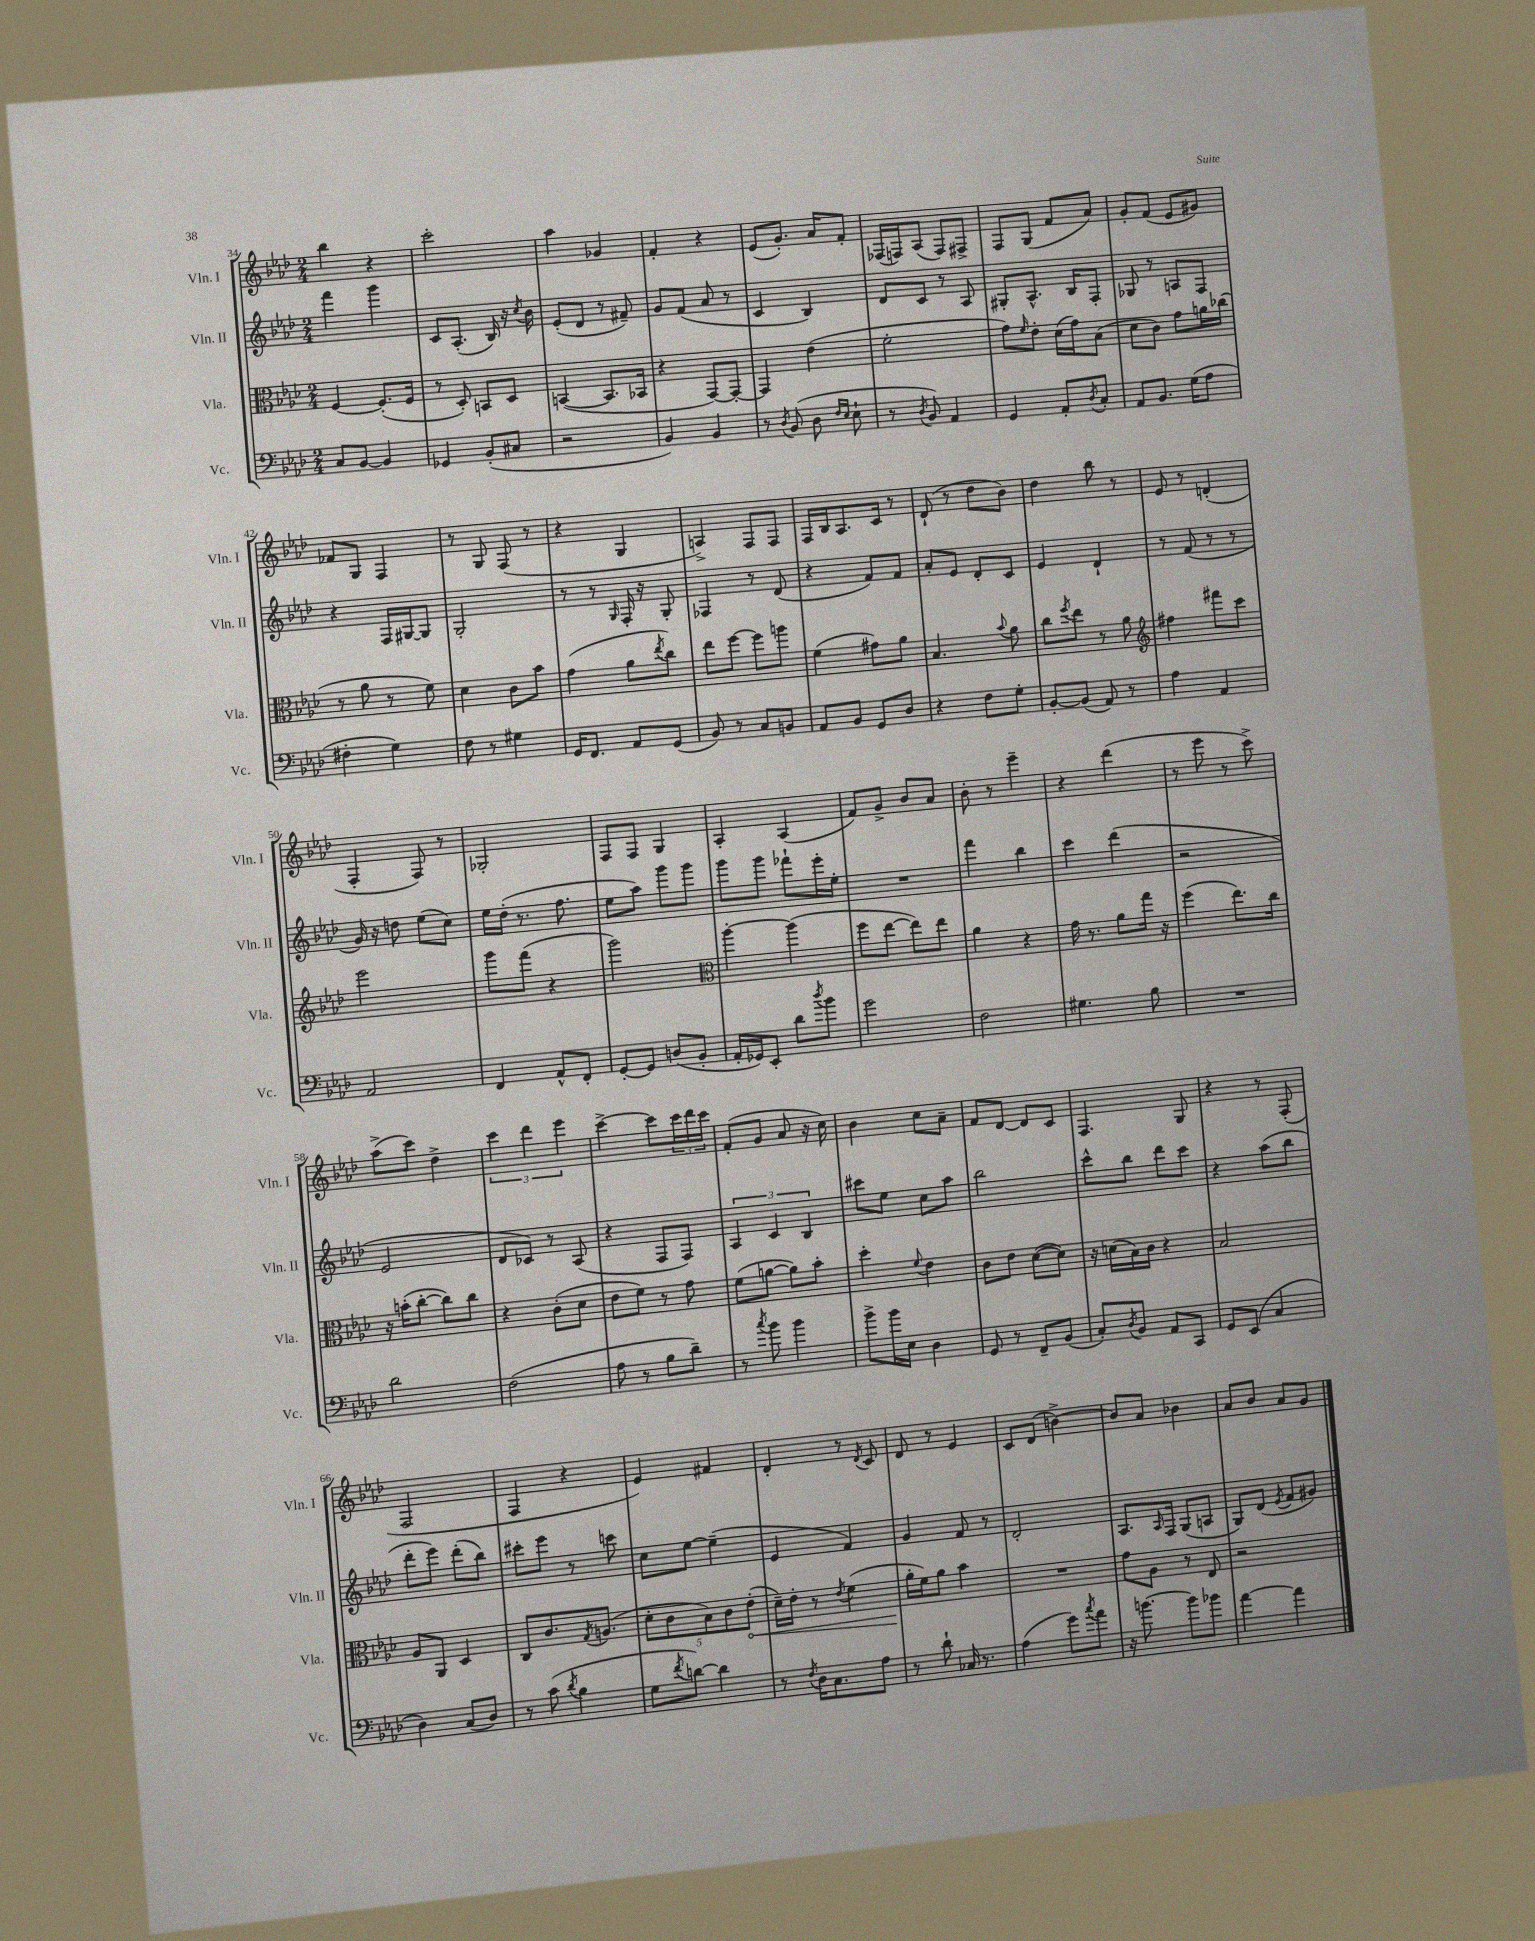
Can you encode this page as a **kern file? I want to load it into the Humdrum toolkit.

**kern	**kern	**dynam	**kern	**kern
*part4	*part3	*part3	*part2	*part1
*staff4	*staff3	*staff3	*staff2	*staff1
*I"Vc.	*I"Vla.	*	*I"Vln. II	*I"Vln. I
*I'Vc.	*I'Vla.	*	*I'Vln. II	*I'Vln. I
*clefF4	*clefC3	*	*clefG2	*clefG2
*k[b-e-a-d-]	*k[b-e-a-d-]	*	*k[b-e-a-d-]	*k[b-e-a-d-]
*M2/4	*M2/4	*	*M2/4	*M2/4
=34	=34	=34	=34	=34
8C/L	[4F/	.	4fff\	4bb-\
[8BB-/J	.	.	.	.
4BB-/]	(8.F'/L]	.	4ggg\	4r
.	16F/Jk	.	.	.
=35	=35	=35	=35	=35
4GG-X/	8r	.	8c/L	2ccc'\
.	8D-'/)	.	(8.A-'/J	.
(8BB-'/L	8BBn/L	.	.	.
.	.	.	16B-/)	.
8C#X/J	8D-/J	.	16r	.
.	.	.	8qcc/	.
.	.	.	16b-\	.
=36	=36	=36	=36	=36
2r	([4BBn/	.	(8e-'/L	4aa-\
.	.	.	8d-/J	.
.	8.BB/L]	.	8r	4g-X/
.	.	.	8f#X~/)	.
.	16BB-X/Jk	.	.	.
=37	=37	=37	=37	=37
4BB-/)	4r	.	8g/L	4f'/
.	.	.	(8f/J	.
4BB-/	[8GG/L)	.	8a-/	4r
.	8GG'/J_	.	8r	.
=38	=38	=38	=38	=38
8r	4GG/]	.	4c/	(8e-/L
8qD-/	.	.	.	.
(8BB-/	.	.	.	8.g'/J)
8D-\	(4e-\	.	4B-/)	.
.	.	.	.	16a-/KL
16qqF/LL	.	.	.	.
16qqE-/JJ	.	.	.	.
8E-`\	.	.	.	8f'/J
=39	=39	=39	=39	=39
8r	2f'\	.	8d-/L	(16F-X/LL
.	.	.	.	16Fn/J)
8qD-/	.	.	.	.
8BB-/)	.	.	8c/J	(8A-/J
4AA-/	.	.	8r	8F/L)
.	.	.	8A-/	8F#X^/J
=40	=40	=40	=40	=40
4GG/	8g\L)	.	8G#X'/L	8F/L
.	16qqf/	.	.	.
.	8e-'\J	.	8.A-^^/J	(8G/J
8AA-'/L	(16d-\LL	.	.	8f/L
.	16g\J)	.	16B-/KL	.
8qD-/	.	.	.	.
8C'/J	(8B-\J	.	8F'/J	8a-/J)
=41	=41	=41	=41	=41
8AA-/L	8d-\L	.	8G-X/	8g'/L
8.BB-/J	8c\J)	.	8r	(8f/J
.	8g\L	.	8An/L	8e-/L
(16G\KL	.	.	.	.
8A-\J	16an\L	.	8F/J	8g#X/J)
.	(16cc-X\JJ	.	.	.
!!LO:LB:g=z
=42	=42	=42	=42	=42
4F#X'\	8r	.	4r	8f-X/L
.	8a-\	.	.	8G/J
4G\)	8r	.	16F/LL	4F/
.	.	.	[16G#X/J	.
.	8f\)	.	8G#/J]	.
=43	=43	=43	=43	=43
8F\	4d-\	.	2G'/	8r
8r	.	.	.	8G/
4G#X\	8c\L	.	.	(8F/
.	8b-\J	.	.	8r
=44	=44	=44	=44	=44
16GG/KL	(4g\	.	8r	4r
8.FF/J	.	.	.	.
.	.	.	8r	.
.	.	.	16qqG/	.
8AA-/L	8a-\L	.	16F'/	4G/
.	.	.	16r	.
.	8qee-/	.	.	.
(8GG/J	8cc\J)	.	8G'/	.
=45	=45	=45	=45	=45
8BB-/)	8ee-\L	.	4F-X/	4An^/)
8r	[8ff\J	.	.	.
8C/L	8ff\L]	.	8r	8F/L
8BBn/J	8aan\J	.	(8d-/	8F/J
=46	=46	=46	=46	=46
8AA-/L	(4f\	.	4r	16F/LL
.	.	.	.	16B-/J
8BB-/J	.	.	.	8.A-/
8GG/L	8g#X\L)	.	8f/L)	.
.	.	.	.	16c/Jk
8D-/J	8a-\J	.	8f/J	8r
=47	=47	=47	=47	=47
4r	4.B-/	.	8a-'/L	(8d-`/
.	.	.	8e-/J	8r
8F\L	.	.	8d-'/L	8dd-\L
.	8qqb-/	.	.	.
8G'\J	8a-\	.	8c/J	8b-\J)
=48	=48	=48	=48	=48
[8BB-'/L	8cc\L	.	4e-/	4dd-\
.	8qff/	.	.	.
(8BB-/J]	8ee-\J	.	.	.
8AA-/)	8r	.	4d-`/	8bb-\
8r	8a-\	.	.	8r
=49	=49	=49	=49	=49
*	*clefG2	*	*	*
4A-\	4ff#X\	.	8r	8e-/
.	.	.	(8f/	8r
4AA-/	8fff#X\L	.	8r	(4dn'/
.	8ccc\J	.	8r	.
!!LO:LB:g=z
=50	=50	=50	=50	=50
2AA-/	2eee-\	.	16g/)	4F'/
.	.	.	16r	.
.	.	.	8ddn\	.
.	.	.	(8ee-\L	8F/)
.	.	.	8cc\J)	8r
=51	=51	=51	=51	=51
4FF/	8ggg\L	.	16ee-\LL	2G-X'/
.	.	.	(16dd-'\JJ	.
.	(8fff\J	.	8.r	.
8AA-^^/L	4r	.	.	.
.	.	.	8.ff\	.
8FF'/J	.	.	.	.
=52	=52	=52	=52	=52
[8GG'/L	2ggg\)	.	8ee-\L	8F/L
8GG/J]	.	.	8aa-\J)	8F/J
(8Dn/L	.	.	8ggg\L	4G/
8BB-'/J	.	.	8ggg\J	.
=53	=53	=53	=53	=53
*	*clefC3	*	*	*
16AA-'/LL	[4aa-'\	.	8ggg\L	4A-'/
16GG-X/J)	.	.	.	.
8EE-'/J	.	.	8ggg\J	.
8d-\L	(4aa-\]	.	8fff-X`\L	(4A-/
8qdd-/	.	.	.	.
8b-\J	.	.	16eee-'\L	.
.	.	.	16ee-'\JJ	.
=54	=54	=54	=54	=54
2g\	8ff\L	.	2r	8f/L)
.	[8ee-\J	.	.	8g^/J
.	8ee-\L])	.	.	8b-/L
.	8ee-\J	.	.	8a-/J
=55	=55	=55	=55	=55
2F\	4a-\	.	4fff\	8b-'\
.	.	.	.	8r
.	4r	.	4bb-\	4eee-~\
=56	=56	=56	=56	=56
4.G#X\	16g\	.	4ccc\	4r
.	8.r	.	.	.
.	8a-\L	.	(4ddd-\	(4ddd-\
8B-\	16gg\Jk	.	.	.
.	16r	.	.	.
=57	=57	=57	=57	=57
2r	(4ff\	.	2r	8r
.	.	.	.	8eee-\
.	8.ee-\L)	.	.	8r
.	.	.	.	8ccc^\)
.	16cc\Jk	.	.	.
!!LO:LB:g=z
=58	=58	=58	=58	=58
2d-\	16r	.	2e-/	(8aa-^\L
.	(16bn'\KL	.	.	.
.	[8cc'\J	.	.	8ccc\J)
.	8cc\L])	.	.	4dd-^\
.	8cc\J	.	.	.
=59	=59	=59	=59	=59
(2F\	4r	.	8d-/L	6ccc\
.	.	.	8c-X/J)	.
.	.	.	.	6ddd-\
.	(8c'\L	.	8r	.
.	.	.	.	6eee-\
.	8d-\J	.	(8A-/	.
=60	=60	=60	=60	=60
8A-\	8e-\L	.	4r	[4ccc^\
8r	8f\J)	.	.	.
8B-\L	8r	.	8F/L	8ccc\L]
8d-~\J)	8g\	.	8F/J)	24ccc\L
.	.	.	.	24ddd-\
.	.	.	.	24ccc\JJ
=61	=61	=61	=61	=61
8r	(8f\L	.	6A-/	(8f'/L
8qcc/	.	.	.	.
8b-\	[8an\J	.	.	8g/J
.	.	.	6c/	.
4b-\	8a\L])	.	.	8a-/
.	.	.	6B-/	.
.	8b-'\J	.	.	16r
.	.	.	.	16cc\)
=62	=62	=62	=62	=62
8b-^\L	4dd-'\	.	8ccc#X\L	4b-\
16b-\L	.	.	8ee-\J	.
16E-\JJ	.	.	.	.
.	8qqf/	.	.	.
4D-\	4e-\	.	8cc\L	8cc\L
.	.	.	8aa-\J	8a-~\J
=63	=63	=63	=63	=63
8GG/	8c\L	.	2bb-\	8f/L
8r	8e-\J	.	.	[8d-/J
8FF~/L	([8d-\L	.	.	8d-/L]
(8BB-/J	8d-\J])	.	.	8c/J
=64	=64	=64	=64	=64
8C'/L)	16r	.	8ccc^^\L	4.F/
.	(16dn\LL	.	.	.
8qD-/	.	.	.	.
8BB-/J	16B-\)	.	8bb-\J	.
.	16c\JJ	.	.	.
8AA-/L	4r	.	8ddd-\L	.
8CC/J	.	.	8ccc\J	8G/
=65	=65	=65	=65	=65
8GG/L	2B-/	.	4r	4r
(8EE-/J	.	.	.	.
4C/	.	.	(8aa-\L	8r
.	.	.	8bb-\J	(8F'/
!!LO:LB:g=z
=66	=66	=66	=66	=66
4D-\)	8A-/L	.	8ddd-'\L	2F/
.	8AA-/J	.	8eee-\J)	.
(8C/L	4D-/	.	(8ddd-'\L	.
8D-/J)	.	.	8bb-\J)	.
=67	=67	=67	=67	=67
8r	8C/L	.	8ccc#X'\L	4F/
(8c\	8.c/	.	8eee-\J	.
8qd-/	.	.	.	.
4B-\	.	.	8r	4r
.	8qG/	.	.	.
.	(8.An/J	.	.	.
.	.	.	8cccn\	.
=68	=68	=68	=68	=68
8G\L	10d-'\L	.	8cc\L	4e-/)
.	10c\	.	.	.
8qf/	.	.	.	.
[8dn\J)	.	.	[8ee-\J	.
.	10B-\)	.	.	.
4d\]	.	.	(4ee-~\]	4f#X/
.	10c\	.	.	.
!	!	!LO:HP:b	!	!
.	(10e-'\J	<	.	.
=69	=69	=69	=69	=69
8r	16d-~\LL)	.	4e-/	4d-'/
.	16e-'\JJ	.	.	.
8qF/	.	.	.	.
16D-\KL	8r	.	.	.
8.C\	.	.	.	.
.	8qe-/	.	.	.
.	(4f\	.	4f/)	8r
.	.	.	.	8qd-/
8A-\J	.	.	.	8c/
=70	=70	=70	=70	=70
8r	16a-'\LL	.	4g/	8d-/
.	16f\J)	[	.	.
8d-`\	8a-\J	.	.	8r
16C-X/	4b-\	.	8f/	4e-/
8.r	.	.	.	.
.	.	.	8r	.
=71	=71	=71	=71	=71
(4A-\	2r	.	2d-'/	8c/L
.	.	.	.	(8d-/J
8g\L)	.	.	.	[4bn^\)
8qcc/	.	.	.	.
8a-\J	.	.	.	.
=72	=72	=72	=72	=72
16r	8g\L	.	8.A-/L	8b/L]
[8.bn\	.	.	.	.
.	8A-\J	.	.	8a-/J
.	.	.	16qqA-/	.
.	.	.	16F/Jk	.
8b\L]	8r	.	(8G/L	4b-X\
8b-X\J	8E-/	.	8An/J	.
=73	=73	=73	=73	=73
[4a-\	2r	.	8G/L)	8a-/L
.	.	.	(8d-/J	8b-/J
.	.	.	8qe-/	.
4a-\]	.	.	8f/L	8a-/L
.	.	.	8g#X/J)	8g/J
==	==	==	==	==
*-	*-	*-	*-	*-
